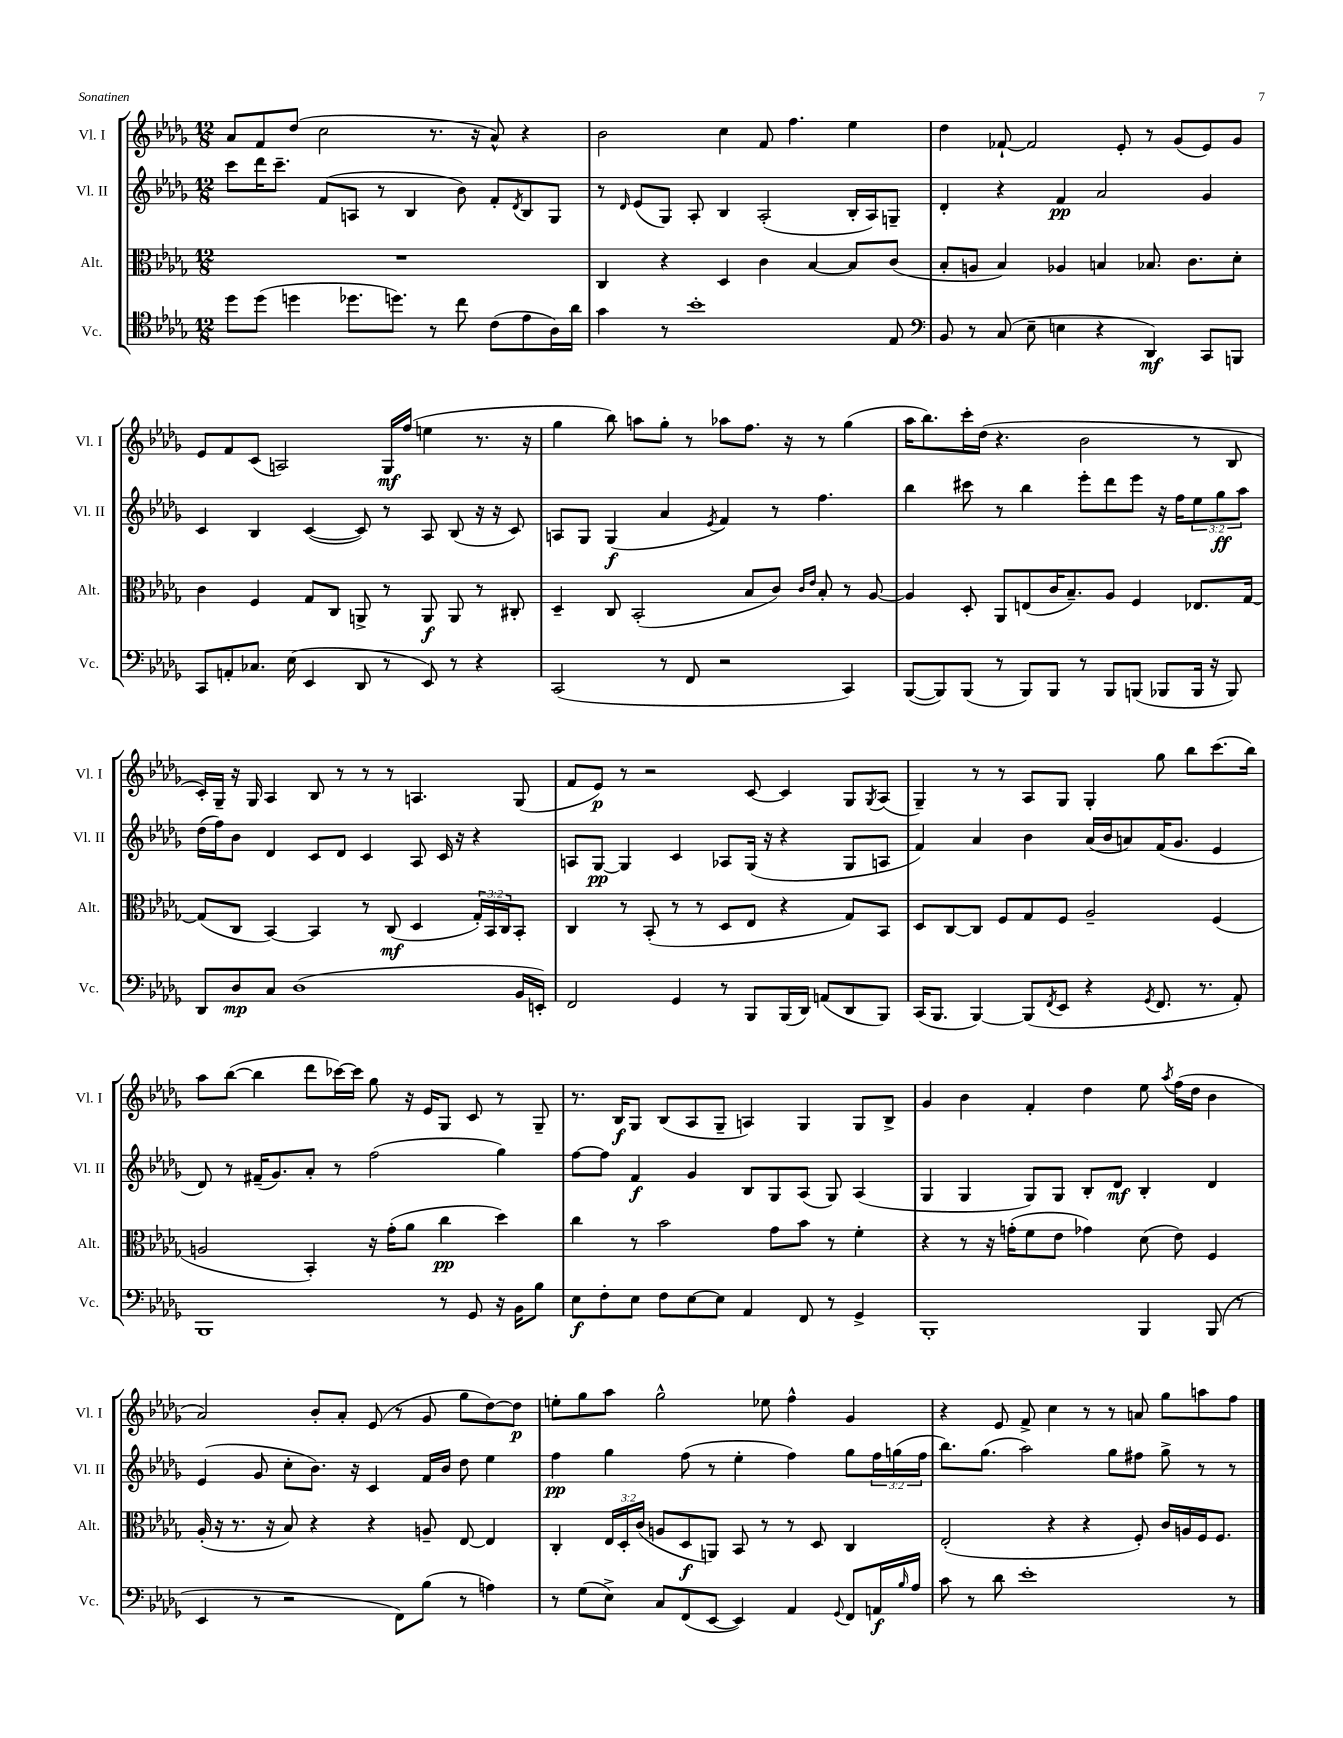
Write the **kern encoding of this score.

**kern	**dynam	**kern	**dynam	**kern	**dynam	**kern	**dynam
*part4	*part4	*part3	*part3	*part2	*part2	*part1	*part1
*staff4	*staff4	*staff3	*staff3	*staff2	*staff2	*staff1	*staff1
*I"Vc.	*	*I"Alt.	*	*I"Vl. II	*	*I"Vl. I	*
*I'Vc.	*	*I'Alt.	*	*I'Vl. II	*	*I'Vl. I	*
*clefC4	*	*clefC3	*	*clefG2	*	*clefG2	*
*k[b-e-a-d-g-]	*	*k[b-e-a-d-g-]	*	*k[b-e-a-d-g-]	*	*k[b-e-a-d-g-]	*
*M12/8	*	*M12/8	*	*M12/8	*	*M12/8	*
=40	=40	=40	=40	=40	=40	=40	=40
8dd-\L	.	1.r	.	8ccc\L	.	8a-/L	.
(8dd-\J	.	.	.	16ddd-\K	.	8f/	.
.	.	.	.	8.ccc~\J	.	.	.
4ddn\	.	.	.	.	.	(8dd-/J	.
.	.	.	.	(8f/L	.	2cc\	.
8.dd-X\L	.	.	.	8An/J	.	.	.
.	.	.	.	8r	.	.	.
8.ddn\J)	.	.	.	.	.	.	.
.	.	.	.	4B-/	.	.	.
8r	.	.	.	.	.	8.r	.
8cc\	.	.	.	8b-\)	.	.	.
.	.	.	.	.	.	16r	.
(8c\L	.	.	.	8f'/L	.	8a-^^/)	.
.	.	.	.	8qd-/	.	.	.
8e-\	.	.	.	8B-/	.	4r	.
16A-\L)	.	.	.	8G-/J	.	.	.
16a-\JJ	.	.	.	.	.	.	.
=41	=41	=41	=41	=41	=41	=41	=41
4g-\	.	4C/	.	8r	.	2b-\	.
.	.	.	.	16qqd-/	.	.	.
.	.	.	.	(8e-/L	.	.	.
8r	.	4r	.	8G-/J)	.	.	.
1b-'	.	.	.	8A-'/	.	.	.
.	.	4D-/	.	4B-/	.	4cc\	.
.	.	4c\	.	(2A-'/	.	8f/	.
.	.	.	.	.	.	4.ff\	.
.	.	[4B-/	.	.	.	.	.
.	.	8B-/L]	.	16B-'/LL	.	4ee-\	.
.	.	.	.	16A-/J)	.	.	.
8E-/	.	(8c/J	.	8Gn~/J	.	.	.
=42	=42	=42	=42	=42	=42	=42	=42
*clefF4	*	*	*	*	*	*	*
8BB-/	.	8B-'/L	.	4d-'/	.	4dd-\	.
8r	.	8An/J	.	.	.	.	.
(8C/	.	4B-/)	.	4r	.	[8f-X`/	.
8E-~\	.	.	.	.	.	2f-/]	.
4En\	.	4A-X/	.	4f/	pp	.	.
4r	.	4Bn/	.	2a-/	.	.	.
.	.	.	.	.	.	8e-'/	.
4DD-/)	mf	8.B-X/	.	.	.	8r	.
.	.	.	.	.	.	(8g-/L	.
.	.	8.c\L	.	.	.	.	.
8CC/L	.	.	.	4g-/	.	8e-/)	.
8BBBn/J	.	8d-'\J	.	.	.	8g-/J	.
!!LO:LB:g=z
=43	=43	=43	=43	=43	=43	=43	=43
8CC/L	.	4c\	.	4c/	.	8e-/L	.
8AAn'/	.	.	.	.	.	8f/	.
8.C-X/J	.	4F/	.	4B-/	.	(8c/J	.
.	.	.	.	.	.	2An/)	.
(16E-\	.	.	.	.	.	.	.
4EE-/	.	8G-/L	.	([4c/	.	.	.
.	.	8C/J	.	.	.	.	.
8DD-/	.	8AAn^/	.	8c/])	.	.	.
8r	.	8r	.	8r	.	16G-/LL	mf
.	.	.	.	.	.	(16ff/JJ	.
8EE-/)	.	8AA/	f	8A-/	.	4een\	.
8r	.	8AA/	.	(8B-/	.	.	.
4r	.	8r	.	16r	.	8.r	.
.	.	.	.	16r	.	.	.
.	.	8C#X'/	.	8c/)	.	.	.
.	.	.	.	.	.	16r	.
=44	=44	=44	=44	=44	=44	=44	=44
(2CC/	.	4D-~/	.	8An/L	.	4gg-\	.
.	.	.	.	8G-/J	.	.	.
.	.	8C/	.	(4G-/	f	8bb-\)	.
.	.	(2BB-'/	.	.	.	8aan\L	.
8r	.	.	.	4a-/	.	8gg-'\J	.
8FF/	.	.	.	.	.	8r	.
.	.	.	.	8qe-/	.	.	.
2r	.	.	.	4f/)	.	8aa-X\L	.
.	.	8B-/L	.	.	.	8.ff\J	.
.	.	8c/J)	.	8r	.	.	.
.	.	.	.	.	.	16r	.
.	.	16qqc/LL	.	.	.	.	.
.	.	16qqe-/JJ	.	.	.	.	.
.	.	8B-'/	.	4.ff\	.	8r	.
4CC/)	.	8r	.	.	.	(4gg-\	.
.	.	[8A-/	.	.	.	.	.
=45	=45	=45	=45	=45	=45	=45	=45
([8BBB-/L	.	4A-/]	.	4bb-\	.	16aa-\KL	.
.	.	.	.	.	.	8.bb-\)	.
8BBB-/])	.	.	.	.	.	.	.
(8BBB-/J	.	8D-'/	.	8ccc#X\	.	16ccc'\L	.
.	.	.	.	.	.	(16dd-\JJ	.
8r	.	8AA-/L	.	8r	.	4.r	.
8BBB-/L)	.	(8En/	.	4bb-\	.	.	.
8BBB-/J	.	16c/K	.	.	.	.	.
.	.	8.B-~/)	.	.	.	.	.
8r	.	.	.	8eee-'\L	.	2b-\	.
8BBB-/L	.	8A-/J	.	8ddd-\	.	.	.
(8BBBn/J	.	4F/	.	8eee-\J	.	.	.
8BBB-X/L	.	.	.	16r	.	.	.
.	.	.	.	16ff\KL	.	.	.
16BBB-/Jk	.	8.E-X/L	.	12ee-\	.	8r	.
16r	.	.	.	.	.	.	.
.	.	.	.	12gg-\	ff	.	.
8BBB-/)	.	.	.	.	.	8B-/	.
.	.	.	.	12aa-\J	.	.	.
.	.	[16G-/Jk	.	.	.	.	.
!!LO:LB:g=z
=46	=46	=46	=46	=46	=46	=46	=46
8DD-/L	.	(8G-/L]	.	(16dd-\LL	.	16c'/LL)	.
.	.	.	.	16ff\J)	.	16G-~/JJ	.
8D-/	mp	8C/J	.	8b-\J	.	16r	.
.	.	.	.	.	.	16G-/	.
8C/J	.	[4BB-/)	.	4d-/	.	4A-/	.
(1D-	.	.	.	.	.	.	.
.	.	4BB-/]	.	8c/L	.	8B-/	.
.	.	.	.	8d-/J	.	8r	.
.	.	8r	.	4c/	.	8r	.
.	.	(8C/	mf	.	.	8r	.
.	.	4D-/	.	8A-/	.	4.An/	.
.	.	.	.	16c/	.	.	.
.	.	.	.	16r	.	.	.
.	.	24G-'/LL)	.	4r	.	.	.
.	.	24BB-/	.	.	.	.	.
.	.	24C/J	.	.	.	.	.
16BB-/LL	.	8BB-'/J	.	.	.	(8G-/	.
16EEn'/JJ)	.	.	.	.	.	.	.
=47	=47	=47	=47	=47	=47	=47	=47
2FF/	.	4C/	.	8An/L	.	8f/L	.
.	.	.	.	[8G-/J	pp	8e-/J)	p
.	.	8r	.	4G-/]	.	8r	.
.	.	(8BB-'/	.	.	.	2r	.
4GG-/	.	8r	.	4c/	.	.	.
.	.	8r	.	.	.	.	.
8r	.	8D-/L	.	8A-X/L	.	.	.
8BBB-/L	.	8E-/J	.	(16G-/Jk	.	[8c/	.
.	.	.	.	16r	.	.	.
(16BBB-/L	.	4r	.	4r	.	4c/]	.
16DD-/JJ)	.	.	.	.	.	.	.
(8AAn/L	.	.	.	.	.	.	.
8DD-/	.	8G-/L)	.	8G-/L	.	8G-/L	.
.	.	.	.	.	.	8qG-/	.
8BBB-/J)	.	8BB-/J	.	8An/J	.	(8A-/J	.
=48	=48	=48	=48	=48	=48	=48	=48
(16CC/KL	.	8D-/L	.	4f/)	.	4G-~/)	.
8.BBB-/J	.	.	.	.	.	.	.
.	.	[8C/	.	.	.	.	.
[4BBB-/)	.	8C/J]	.	4a-/	.	8r	.
.	.	8F/L	.	.	.	8r	.
(8BBB-/L]	.	8G-/	.	4b-\	.	8A-/L	.
8qFF/	.	.	.	.	.	.	.
8EE-/J	.	8F/J	.	.	.	8G-/J	.
4r	.	2A-~/	.	(16a-/LL	.	4G-'/	.
.	.	.	.	16b-/J	.	.	.
.	.	.	.	8an/)	.	.	.
8qGG-/	.	.	.	.	.	.	.
8.FF/	.	.	.	(16f/K	.	8gg-\	.
.	.	.	.	8.g-/J	.	.	.
.	.	.	.	.	.	8bb-\L	.
8.r	.	.	.	.	.	.	.
.	.	(4F/	.	4e-/	.	(8.ccc\	.
8AA-'/)	.	.	.	.	.	.	.
.	.	.	.	.	.	16bb-\Jk)	.
!!LO:LB:g=z
=49	=49	=49	=49	=49	=49	=49	=49
1BBB-	.	2An/	.	8d-/)	.	8aa-\L	.
.	.	.	.	8r	.	([8bb-\J	.
.	.	.	.	(16f#X~/KL	.	4bb-\]	.
.	.	.	.	8.g-/)	.	.	.
.	.	4BB-'/)	.	8a-'/J	.	8ddd-\L	.
.	.	.	.	8r	.	[16ccc-X\L)	.
.	.	.	.	.	.	16ccc-\JJ]	.
.	.	16r	.	(2ff\	.	8gg-\	.
.	.	(16g-'\KL	.	.	.	.	.
.	.	8a-\J	.	.	.	16r	.
.	.	.	.	.	.	16e-/KL	.
8r	.	4cc\	pp	.	.	8G-/J	.
8GG-/	.	.	.	.	.	8c/	.
16r	.	4dd-\)	.	4gg-\)	.	8r	.
16BB-\KL	.	.	.	.	.	.	.
8B-\J	.	.	.	.	.	8G-~/	.
=50	=50	=50	=50	=50	=50	=50	=50
8E-\L	f	4cc\	.	[8ff\L	.	8.r	.
8F'\	.	.	.	8ff\J]	.	.	.
.	.	.	.	.	.	16B-/KL	f
8E-\J	.	8r	.	4f/	f	8G-/J	.
8F\L	.	2b-\	.	.	.	(8B-/L	.
[8E-\	.	.	.	4g-/	.	8A-/	.
8E-\J]	.	.	.	.	.	8G-~/J	.
4AA-/	.	.	.	8B-/L	.	4An/)	.
.	.	8g-\L	.	8G-/	.	.	.
8FF/	.	8b-\J	.	(8A-/J	.	4G-/	.
8r	.	8r	.	8G-/)	.	.	.
4GG-^/	.	4f'\	.	(4A-/	.	8G-/L	.
.	.	.	.	.	.	8B-^/J	.
=51	=51	=51	=51	=51	=51	=51	=51
1BBB-'	.	4r	.	4G-/	.	4g-/	.
.	.	8r	.	4G-/	.	4b-\	.
.	.	16r	.	.	.	.	.
.	.	(16gn'\KL	.	.	.	.	.
.	.	8f\	.	8G-/L)	.	4f'/	.
.	.	8e-\J	.	8G-/J	.	.	.
.	.	4g-X\)	.	8B-'/L	.	4dd-\	.
.	.	.	.	8d-/J	mf	.	.
4BBB-/	.	(8d-\	.	4B-'/	.	8ee-\	.
.	.	.	.	.	.	8qaa-/	.
.	.	8e-\)	.	.	.	(16ff\LL	.
.	.	.	.	.	.	16dd-\JJ	.
(8BBB-/	.	4F/	.	4d-/	.	4b-\	.
8r	.	.	.	.	.	.	.
!!LO:LB:g=z
=52	=52	=52	=52	=52	=52	=52	=52
4EE-/	.	(16A-'/	.	(4e-/	.	2a-/)	.
.	.	16r	.	.	.	.	.
.	.	8.r	.	.	.	.	.
8r	.	.	.	8g-/	.	.	.
.	.	16r	.	.	.	.	.
2r	.	8B-/)	.	8cc'\L	.	.	.
.	.	4r	.	8.b-\J)	.	8b-'/L	.
.	.	.	.	.	.	8a-'/J	.
.	.	.	.	16r	.	.	.
.	.	4r	.	4c/	.	(8e-/	.
8FF\L)	.	.	.	.	.	8r	.
(8B-\J	.	8An~/	.	16f/LL	.	8g-/	.
.	.	.	.	16b-/JJ	.	.	.
8r	.	[8E-/	.	8dd-\	.	8gg-\L	.
4An\)	.	4E-/]	.	4ee-\	.	[8dd-\)	.
.	.	.	.	.	.	8dd-\J]	p
=53	=53	=53	=53	=53	=53	=53	=53
8r	.	4C'/	.	4ff\	pp	8een'\L	.
(8G-\L	.	.	.	.	.	8gg-\	.
8E-^\J)	.	24E-/LL	.	4gg-\	.	8aa-\J	.
.	.	24D-'/	.	.	.	.	.
.	.	(24c/JJ	.	.	.	.	.
8C/L	.	8An/L	.	.	.	2gg-^^\	.
(8FF/	.	8D-/	f	(8ff\	.	.	.
[8EE-/J	.	8AAn/J)	.	8r	.	.	.
4EE-/])	.	8BB-/	.	4ee-'\	.	.	.
.	.	8r	.	.	.	8ee-X\	.
4AA-/	.	8r	.	4ff\)	.	4ff^^\	.
.	.	8D-/	.	.	.	.	.
8qqGG-/	.	.	.	.	.	.	.
8FF/L	.	4C/	.	8gg-\L	.	4g-/	.
16AAn/L	f	.	.	24ff\L	.	.	.
.	.	.	.	(24ggn\	.	.	.
16qqB-/	.	.	.	.	.	.	.
16A-/JJ	.	.	.	.	.	.	.
.	.	.	.	24ff\JJ	.	.	.
=54	=54	=54	=54	=54	=54	=54	=54
8c\	.	(2E-'/	.	8.bb-\L)	.	4r	.
8r	.	.	.	.	.	.	.
.	.	.	.	(8.gg-\J	.	.	.
8d-\	.	.	.	.	.	8e-/	.
1e-'	.	.	.	2aa-\)	.	8f^/	.
.	.	4r	.	.	.	4cc\	.
.	.	4r	.	.	.	8r	.
.	.	.	.	8gg-\L	.	8r	.
.	.	8F'/)	.	8ff#X\J	.	8an/	.
.	.	16c/LL	.	8gg-^\	.	8gg-\L	.
.	.	16An/	.	.	.	.	.
.	.	16F/J	.	8r	.	8aan\	.
.	.	8.F/J	.	.	.	.	.
8r	.	.	.	8r	.	8ff\J	.
==	==	==	==	==	==	==	==
*-	*-	*-	*-	*-	*-	*-	*-
